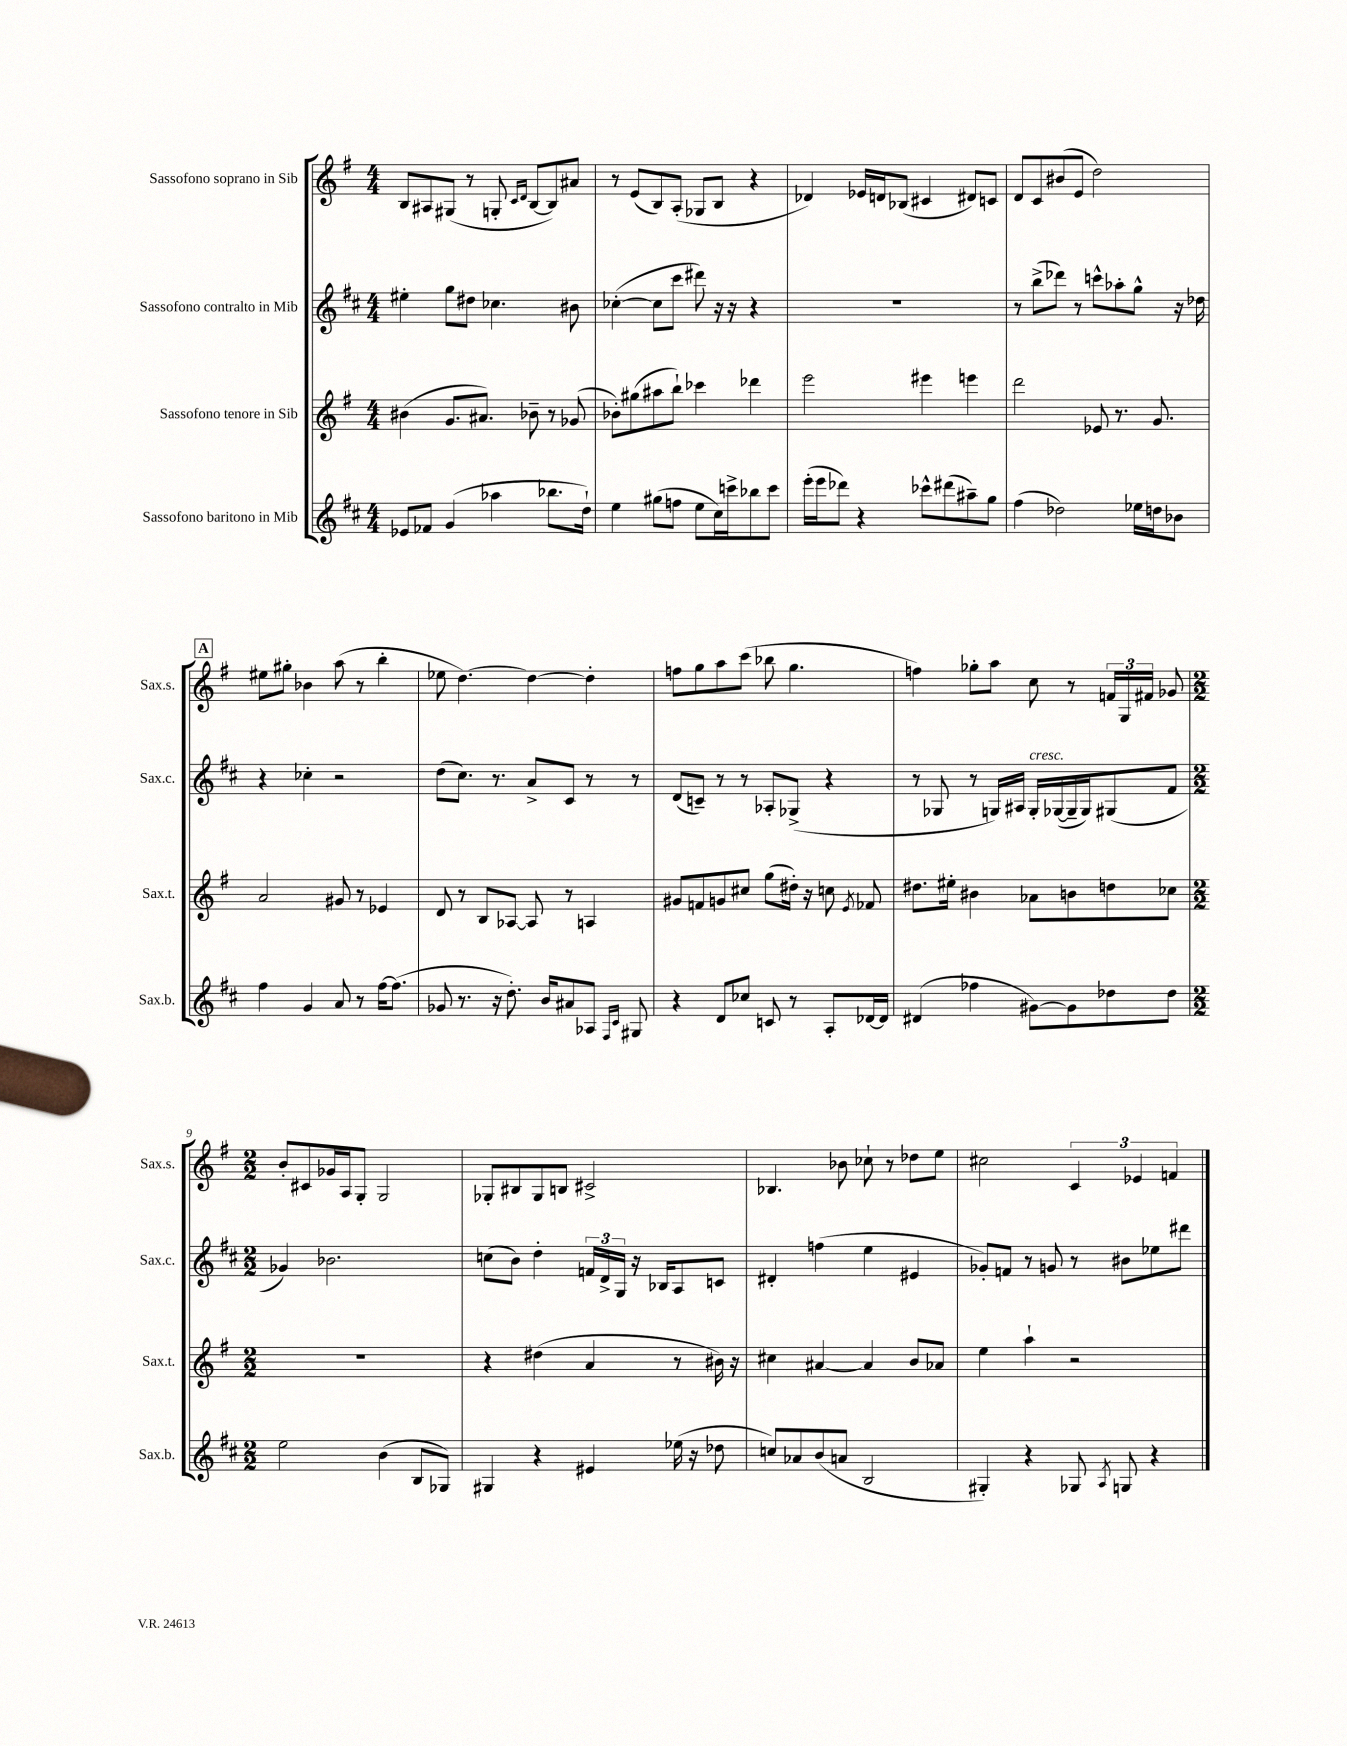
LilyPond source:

<<
\new StaffGroup <<
\new Staff = "s0" \with { instrumentName = "Sassofono soprano in Sib" shortInstrumentName = "Sax.s." } {
    \clef treble \key g \major \numericTimeSignature \time 4/4
    \autoBeamOff b8[ ais8 gis8]( r8 g8-. \grace { c'16[ d'16] } b8[~ b8) ais'8] |
    r8 e'8[( b8) a8]-.( ges8[ b8] r4 |
    des'4) ees'16[ d'16 bes8]( cis'4 dis'8[) c'8] |
    d'8[ c'8 bis'8( e'8] d''2) |
    \mark \markup { \box "A" } eis''8[ gis''8]-. bes'4 a''8( r8 b''4-. |
    ees''8 d''4.~) d''4~ d''4-. |
    f''8[ g''8 a''8 c'''8]( bes''8 g''4. |
    f''4) ges''8[-. a''8] c''8 r8 \tuplet 3/2 { f'16[ g16 fis'16] } ges'8 |
    \numericTimeSignature \time 2/2 b'8[-. cis'8 ges'16 a16 g8]-. g2 |
    ges8[-. bis8 ges8 b8] cis'2-> |
    bes4. bes'8 ces''8-! r8 des''8[ e''8] |
    cis''2 \tuplet 3/2 { c'4 ees'4 f'4 } \bar "|." |
}
\new Staff = "s1" \with { instrumentName = "Sassofono contralto in Mib" shortInstrumentName = "Sax.c." } {
    \clef treble \key d \major \numericTimeSignature \time 4/4
    \autoBeamOff eis''4-. g''8[ dis''8] ces''4. bis'8 |
    ces''4~-.( ces''8[ cis'''8] dis'''8) r16 r16 r4 |
    R1 |
    r8 b''8[->( des'''8]) r8 c'''8[-^ aes''8-. g''8]-^ r16 des''16 |
    \mark \markup { \box "A" } r4 ces''4-. r2 |
    d''8[( cis''8.]) r8. a'8[-> cis'8] r8 r8 |
    d'8[( c'8]--) r8 r8 aes8[-. ges8]->( r4 |
    r8 ges8 r8 g16[) ais16] g16[-.^\markup { \italic "cresc." } ges16~( ges16-- ges16) gis8( fis'8] |
    \numericTimeSignature \time 2/2 ges'4) bes'2. |
    c''8[( b'8]) d''4-. \tuplet 3/2 { f'16[ d'16-> g16] } r16 bes16[ a8 c'8] |
    dis'4-. f''4( e''4 eis'4 |
    ges'8[-.) f'8] r8 g'8 r8 bis'8[ ees''8 dis'''8] \bar "|." |
}
\new Staff = "s2" \with { instrumentName = "Sassofono tenore in Sib" shortInstrumentName = "Sax.t." } {
    \clef treble \key g \major \numericTimeSignature \time 4/4
    \autoBeamOff bis'4( g'8.[ ais'8.]) bes'8-- r8 ges'8( |
    bes'8[-.) gis''8( ais''8 b''8]-!) ces'''4 des'''4 |
    e'''2 eis'''4 e'''4 |
    d'''2 ees'8 r8. g'8. |
    \mark \markup { \box "A" } a'2 gis'8 r8 ees'4 |
    d'8 r8 b8[ aes8]~ aes8 r8 a4 |
    gis'8[ f'8 g'8 cis''8] g''8[( dis''16]-.) r16 c''8 \acciaccatura { e'8 } fes'8 |
    dis''8.[ eis''16]-. bis'4 aes'8[ b'8 d''8 ces''8] |
    \numericTimeSignature \time 2/2 R1 |
    r4 dis''4( a'4 r8 bis'16) r16 |
    cis''4 ais'4~ ais'4 b'8[ aes'8] |
    e''4 a''4-! r2 \bar "|." |
}
\new Staff = "s3" \with { instrumentName = "Sassofono baritono in Mib" shortInstrumentName = "Sax.b." } {
    \clef treble \key d \major \numericTimeSignature \time 4/4
    \autoBeamOff ees'8[ fes'8] g'4( aes''4 bes''8.[ d''16]-!) |
    e''4 gis''8[( f''8] e''8[ cis''16) c'''16-> bes''8 c'''8] |
    e'''16[-.( e'''16 des'''8]) r4 ces'''8[-^ dis'''8( ais''8--) g''8] |
    fis''4( des''2) ees''16[ d''16 bes'8] |
    \mark \markup { \box "A" } fis''4 g'4 a'8 r8 fis''16[~ fis''8.]( |
    ges'8 r8. r16 d''8.-.) b'16[ ais'8 aes8] \grace { fis16[ cis'16] } gis8 |
    r4 d'8[ ces''8] c'8 r8 a8[-. des'16~ des'16] |
    dis'4( fes''4 gis'8[~) gis'8 des''8 des''8] |
    \numericTimeSignature \time 2/2 e''2 b'4( b8[ ges8]) |
    gis4 r4 eis'4 ees''16( r16 des''8 |
    c''8[) aes'8 b'8( a'8] b2 |
    gis4-.) r4 ges8 \acciaccatura { a8 } g8 r4 \bar "|." |
}
>>
>>
